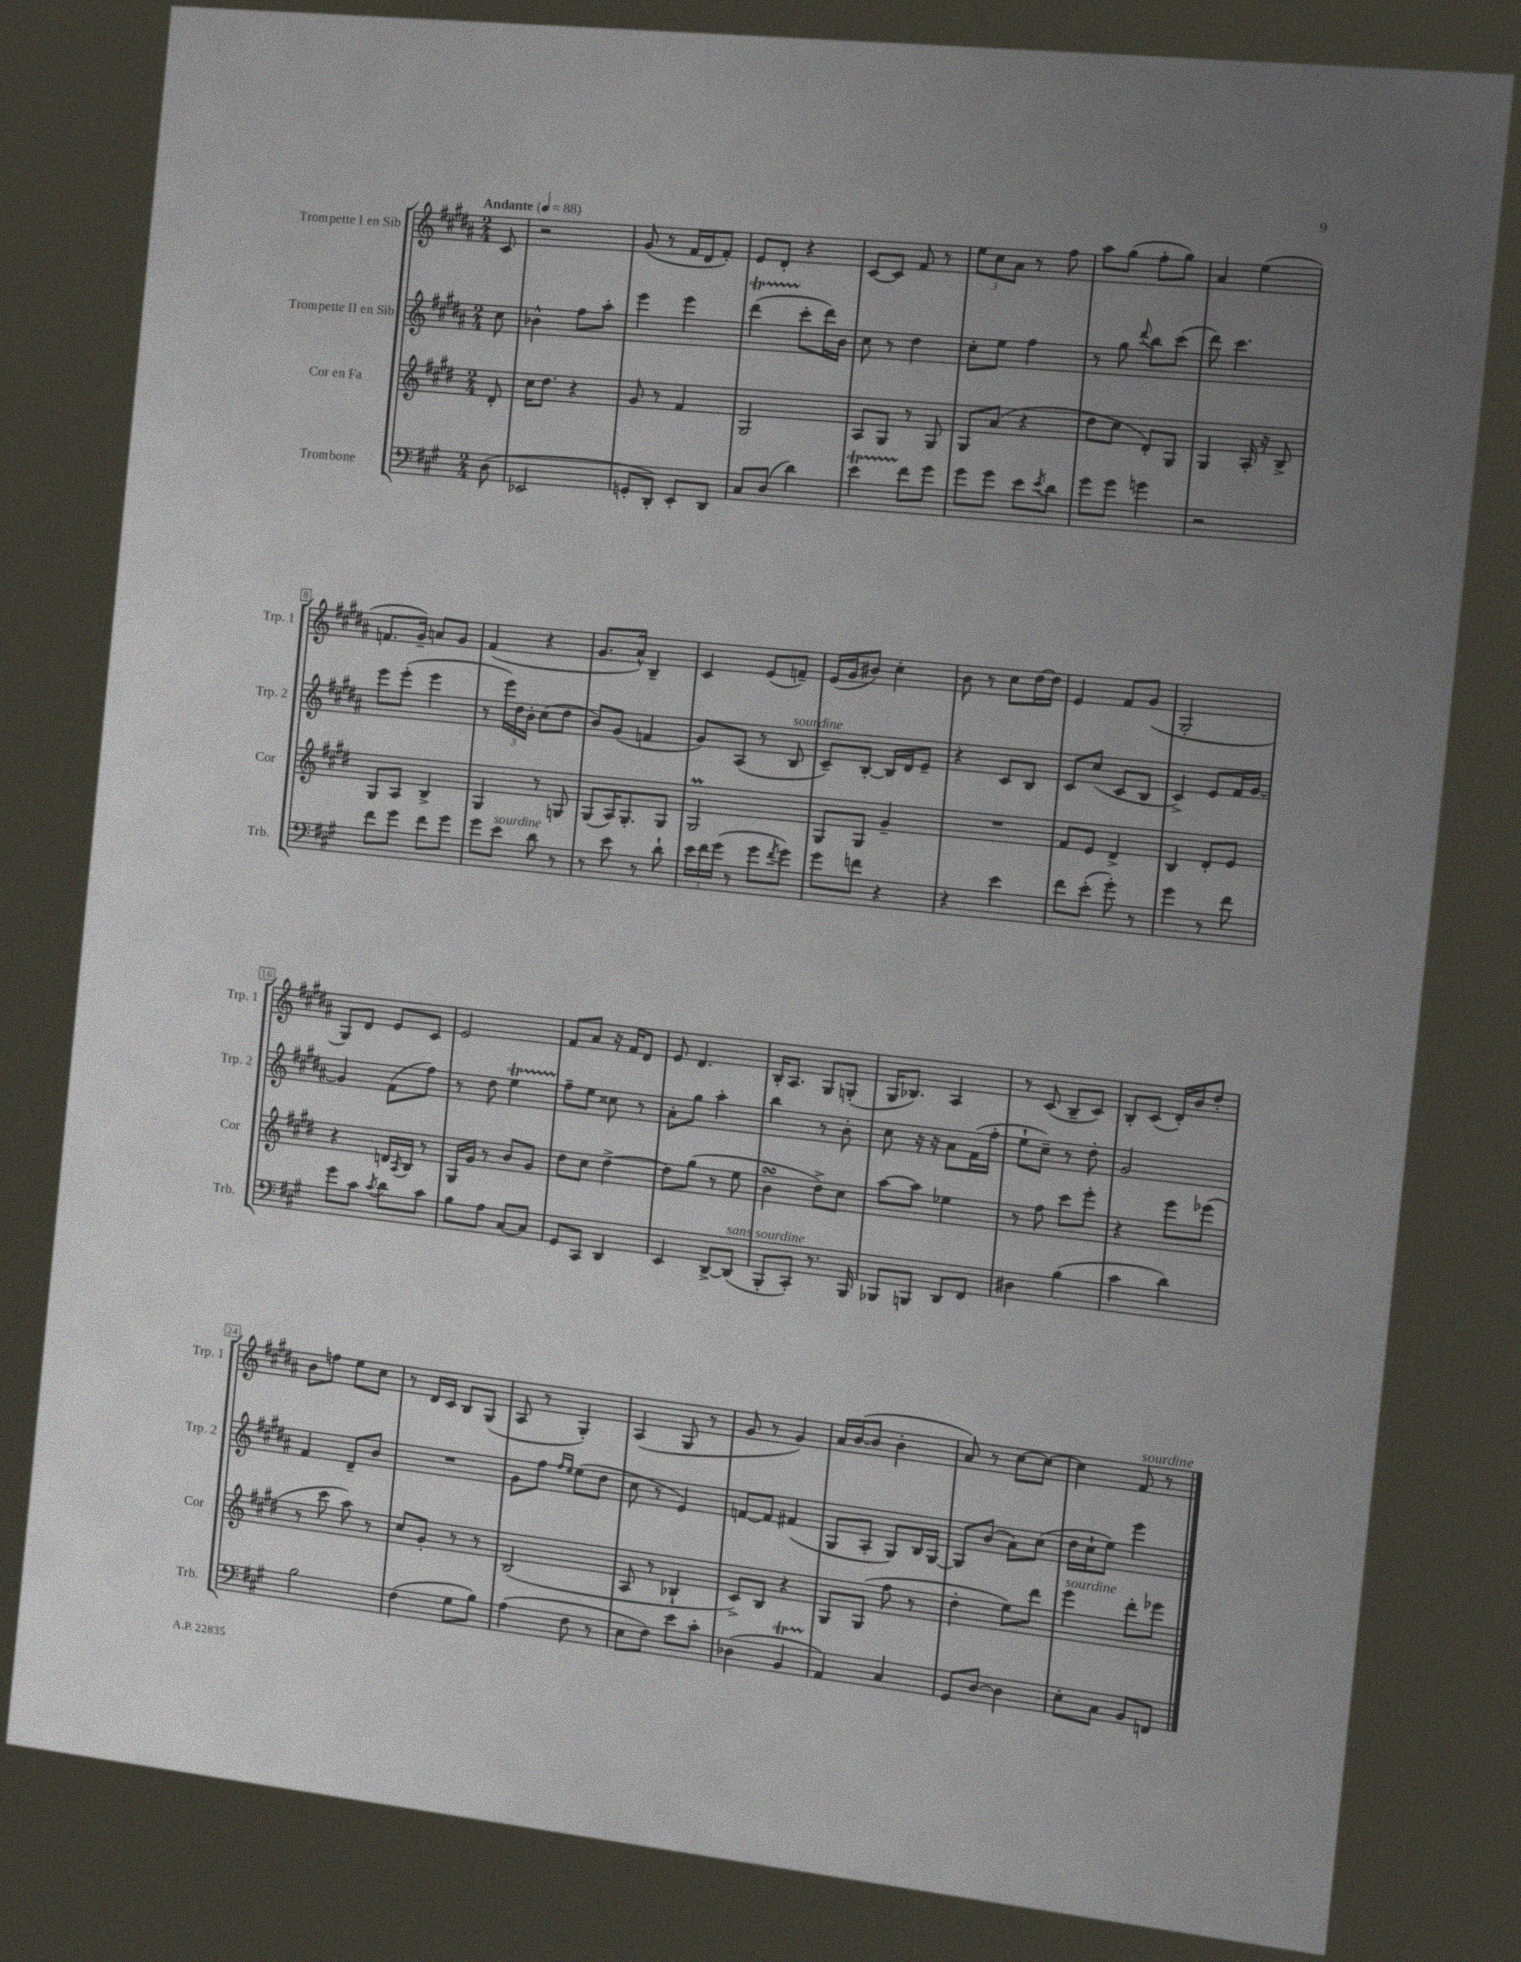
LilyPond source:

<<
\new StaffGroup <<
\new Staff = "s0" \with { instrumentName = "Trompette I en Sib" shortInstrumentName = "Trp. 1" } {
    \clef treble \key b \major \numericTimeSignature \time 2/4 \partial 8 \tempo "Andante" 4 = 88
    cis'8 |
    r2 |
    gis'8( r8 fis'16 dis'16 fis'8-.) |
    e'8 dis'8-. r4 |
    cis'8~ cis'8 fis'8 r8 |
    \tuplet 3/2 { e''8 cis''8 ais'8 } r8 fis''8 |
    ais''8 gis''8( fis''8-. gis''8) |
    ais'4 e''4( |
    f'8. gis'16--) a'8 gis'8 |
    fis'4( r4 |
    gis'8. ais'16-^) b4-- |
    cis'4 e'8( f'8--) |
    e'16( gis'16 bis'8) cis''4-. |
    b'8 r8 cis''8 dis''16~ dis''16 |
    e'4 fis'8 gis'8( |
    gis2-. |
    gis8) dis'8 e'8 cis'8 |
    e'2 |
    fis'8 ais'8 r16 fis'16 dis'8 |
    e'8 dis'4. |
    b16-. ais8. gis8 g8-.( |
    gis16 bes8.) ais4 |
    r8 cis'8( b8-- cis'8) |
    b8-. cis'8( dis'16-.) b'16 dis''8-. |
    b'8 f''8 e''8 cis''8 |
    r8 dis'16 cis'16 b8 gis8( |
    ais8 r8 gis4-.) |
    ais4( gis8 r8 |
    gis'8 r8 gis'4) |
    ais'16 b'16~( b'8 b'4-. |
    ais'8) r8 cis''8~ cis''8~ |
    cis''4 fis'8^\markup { \italic "sourdine" } r8 \bar "|." |
}
\new Staff = "s1" \with { instrumentName = "Trompette II en Sib" shortInstrumentName = "Trp. 2" } {
    \clef treble \key b \major \numericTimeSignature \time 2/4 \partial 8
    cis''8 |
    bes'4-^ fis''8 ais''8-. |
    e'''4 e'''4 |
    dis'''4\startTrillSpan( cis'''8-.\stopTrillSpan dis'''16) b'16 |
    cis''8 r8 dis''4 |
    cis''8-. e''8 fis''4 |
    r8 gis''8 \appoggiatura { dis'''8 } b''8 cis'''8( |
    dis'''8) cis'''4. |
    e'''8 e'''8-.( e'''4 |
    r8 \tuplet 3/2 { e'''16) dis''16 b'16-. } cis''8( dis''8 |
    b'8) gis'8( f'4 |
    gis'8) ais8( r8 b8^\markup { \italic "sourdine" } |
    cis'8--) b8~-. b16 dis'16 e'8-- |
    r4 cis'8 b8 |
    cis'8 cis''8( cis'8 b8 |
    cis'4->) e'8 fis'16 gis'16~ |
    gis'4 fis'8( fis''8) |
    r8 dis''8 e''4\startTrillSpan |
    fis''8--\stopTrillSpan e''8 cisis''8 r8 |
    ais'8-. gis''8 ais''4-. |
    b''4 r8 b'8-. |
    cis''8 r16 r16 ais'8 fis'16( fis''16-. |
    e''8-! cis''8--) r8 dis''8-. |
    gis'2 |
    fis'4 dis'8-- b'8 |
    R2 |
    gis'8 fis''8 \grace { fis''16 e''16 } e''8( dis''8 |
    cis''8 r8 e'4) |
    f'8~ f'8 fis'4( |
    gis8 ais8-. gis8) b16 gis16~ |
    gis8 b'8( ais'8) cis''8( |
    dis''16 cis''16-! e''8) e'''4 \bar "|." |
}
\new Staff = "s2" \with { instrumentName = "Cor en Fa" shortInstrumentName = "Cor" } {
    \clef treble \key e \major \numericTimeSignature \time 2/4 \partial 8
    dis'8-. |
    cis''16 dis''8. r4 |
    gis'8 r8 fis'4 |
    gis2 |
    a8 gis8 r8 gis8 |
    gis8 a'8( r4 |
    dis''8 cis''8 dis'8-.) gis8 |
    gis4 a16-. r16 b8-> |
    gis8 a8 b4-> |
    gis4 r8 g8 |
    gis8( a16) gis8.-. gis8 |
    gis2\prall |
    gis8 gis8 gis'4-- |
    R2 |
    fis'8 e'8 dis'4-> |
    b4 dis'8-. e'8 |
    r4 d'16 \acciaccatura { a8 } b16 r8 |
    gis16 gis'16 r8 b'8 gis'8 |
    dis''8 cis''8 dis''4~-> |
    dis''8 gis''8( r8 e''8 |
    b'4\turn dis''8->) cis''8 |
    a''8~ a''8 ees''4 |
    r8 fis''8 cis'''8 e'''8-. |
    r4 e'''8 ees'''8( |
    r8 cis'''8 a''8) r8 |
    cis''8 gis'8-. r8 r8 |
    b2( |
    a8 r8 bes4-! |
    cis'8->) b8 r4 |
    gis8 gis8( fis''8 r8 |
    dis''4-. e''8) dis'''8 |
    e'''4^\markup { \italic "sourdine" } dis'''8-. ees'''8 \bar "|." |
}
\new Staff = "s3" \with { instrumentName = "Trombone" shortInstrumentName = "Trb." } {
    \clef bass \key a \major \numericTimeSignature \time 2/4 \partial 8
    d8( |
    ees,2 |
    g,8-. d,8-.) e,8-. d,8 |
    cis8 d8( d'4) |
    e'4\startTrillSpan fis'8\stopTrillSpan gis'8 |
    gis'8 gis'8 e'8 \acciaccatura { e'8 } d'8 |
    gis'8 gis'8 g'4 |
    r2 |
    fis'8 gis'8 fis'8 gis'8 |
    gis'8 e'8^\markup { \italic "sourdine" } d'8 r8 |
    r8 e'8 r8 d'8-! |
    \tuplet 3/2 { e'16 fis'16 gis'16( } r8 gis'8 \acciaccatura { fis'8 } gis'8) |
    gis'8 f'8 r4 |
    r4 e'4 |
    fis'8 e'8-.( gis'8-.) r8 |
    gis'4 r8 fis'8 |
    gis'8 cis'8 \acciaccatura { cis'8 } d'8 cis'8 |
    b8 a8 cis8~ cis8 |
    gis,8 cis,8 d,4 |
    e,4 d,8~-> d,8^\markup { \italic "sans sourdine" }( |
    b,,8-. cis,8-.) r8. b,,16 |
    bes,,8 b,,8 d,8 fis,8 |
    dis4 b4( |
    cis'4 d'4) |
    b2 |
    fis4( gis8 b8) |
    a4( fis8 r8 |
    e8 fis8) e'8 cis'8-. |
    des4( b,4\startTrillSpan |
    a,4\stopTrillSpan) cis4 |
    gis,8 d8~ d4 |
    e8-. cis8 b,8 f,8 \bar "|." |
}
>>
>>
\layout { \context { \Score \override BarNumber.stencil = #(make-stencil-boxer 0.1 0.3 ly:text-interface::print) } }
